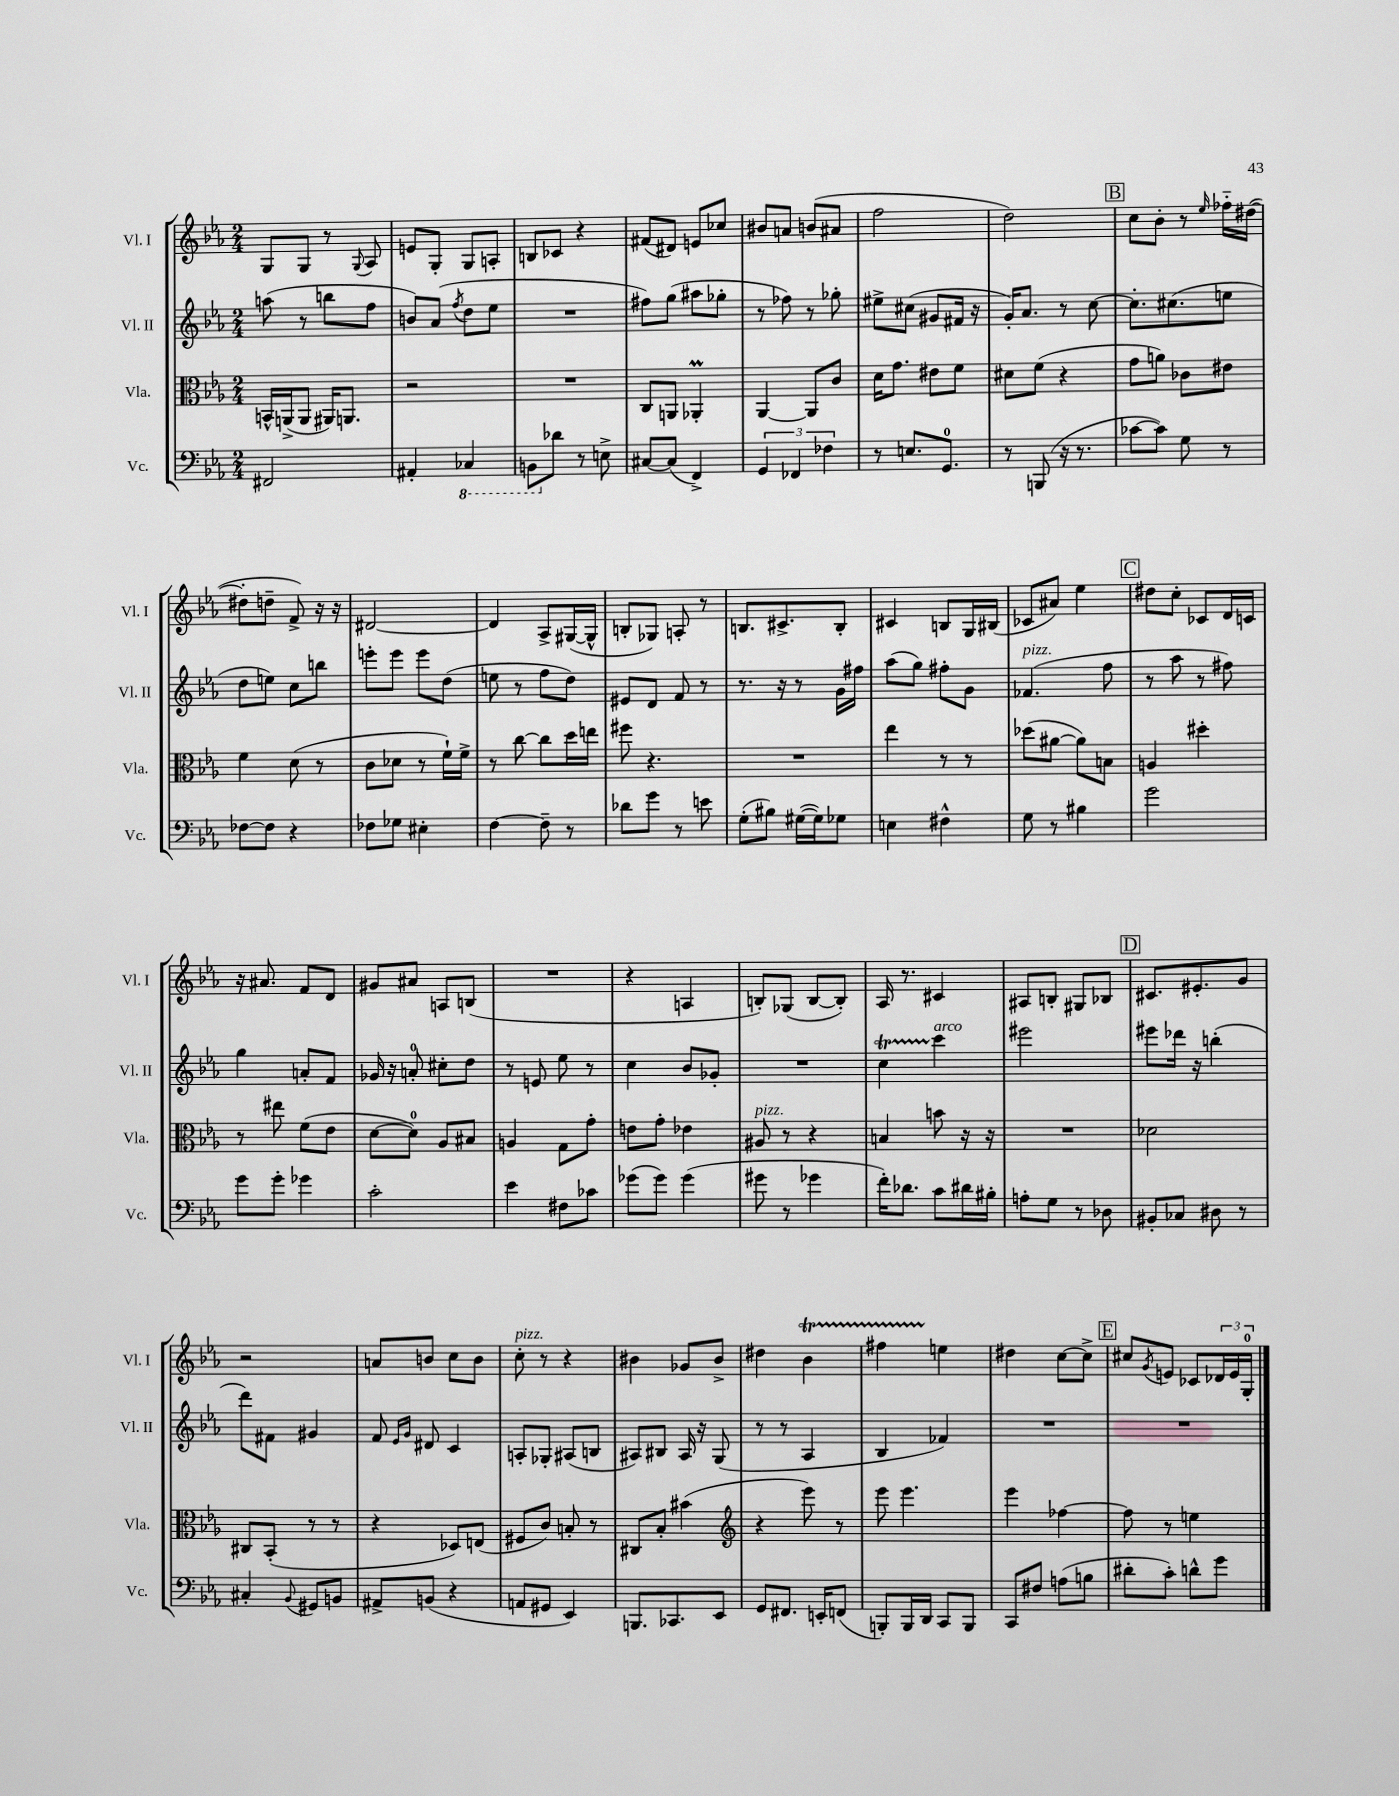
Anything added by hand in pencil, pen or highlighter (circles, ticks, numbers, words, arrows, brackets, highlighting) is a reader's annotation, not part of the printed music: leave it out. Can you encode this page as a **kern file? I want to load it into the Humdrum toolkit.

**kern	**kern	**kern	**kern
*staff4	*staff3	*staff2	*staff1
*clefF4	*clefC3	*clefG2	*clefG2
*k[b-e-a-]	*k[b-e-a-]	*k[b-e-a-]	*k[b-e-a-]
*M2/4	*M2/4	*M2/4	*M2/4
2FF#/	16BB^^/LL	(8aa\	8G/L
.	(16AA^/J	.	.
.	8AA/J	8r	8G/J
.	16AA#/LK)	8bb\L	8r
.	8.AA/J	.	.
.	.	.	8qqG/
.	.	8ff\J	8A-/
=	=	=	=
4AA#'/	2r	8b/L)	8e/L
.	.	(8a-/J	8G'/J
.	.	8qff/	.
4CC-/	.	8dd\L	8G/L
.	.	8ee-\J	8A'/J
=	=	=	=
8BBB\L	2r	2r	8B/L
8d-\J	.	.	8c-/J
8r	.	.	4r
8E^\	.	.	.
=	=	=	=
[8C#/L	8C/L	8ff#\L)	(8f#/L
(8C#/]J	8AA/J	(8gg\J	8d#/J)
4FF^/)	4AA-'/	8aa#\L	8e/L
.	.	8gg-'\J	8cc-/J
=	=	=	=
6GG/	[4AA-/	8r	8b#/L
.	.	8ff-\)	8a/J
6FF-/	.	.	.
.	8AA-/]L	8r	(8b/L
6F-\	.	.	.
.	8c/J	8gg-'\	8a#/J
=	=	=	=
8r	16d\LK	8ee#^\L	2ff\
.	8.g\J	.	.
8.E/L	.	(8cc#\J	.
.	8e#\L	8g#/L	.
8.GG/J	.	.	.
.	8f\J	16f#/Jk	.
.	.	16r	.
=	=	=	=
8r	8d#\L	16g'/LK)	2dd\)
.	.	8.a-/J	.
(8BBB/	(8f\J	.	.
16r	4r	8r	.
8.r	.	.	.
.	.	[8cc\	.
=	=	=	=
[8c-\L	8g\L	8.cc'\]L	8cc\L
8c-\]J)	8a\J)	.	8b-'\J
.	.	(8.cc#\	.
8G\	8c-\L	.	8r
.	.	.	16qqee-/
8r	8e#\J	8ee\J	16ff-'~\LL
.	.	.	([16dd#\JJ
=	=	=	=
[8F-\L	4f\	8dd\L	8dd#'\]L
8F-\]J	.	8ee\J)	8dd~\J
4r	(8d\	8cc\L	8f^/)
.	8r	8bb\J	16r
.	.	.	16r
=	=	=	=
8F-\L	8c\L	8eee'\L	[2d#/
8G-\J	8d-\J	8eee\J	.
4E#'\	8r	8eee\L	.
.	16f`\LL)	(8dd\J	.
.	16f^\JJ	.	.
=	=	=	=
[4F\	8r	8ee\	4d#/]
.	[8cc\	8r	.
8F~\]	8cc\]L	8ff\L	8A-^/L
8r	16dd\L	8dd\J)	([16G#/L
.	16ee\JJ	.	16G#^^/]JJ
=	=	=	=
8d-\L	8ff#\	8e#/L	8B'/L
8g\J	4.r	8d/J	8G-/J)
8r	.	8f/	8A'/
8e\	.	8r	8r
=	=	=	=
(8G'\L	2r	8.r	8.B/L
8B#\J)	.	.	.
.	.	16r	8.c#^/
([16G#\LL	.	8r	.
16G#\]J)	.	.	.
8G-\J	.	16g\LL	8B'/J
.	.	16ff#\JJ	.
=	=	=	=
4E\	4ee-\	(8aa-\L	4c#/
.	.	8gg\J)	.
4F#^^\	8r	8ff#'\L	8B/L
.	8r	8g\J	16G/L
.	.	.	(16B#/JJ
=	=	=	=
8G\	(8dd-\L	(4.f-/	8c-/L
8r	[8a#\J	.	8a#/J)
4B#\	8a#\]L)	.	4ee-\
.	8B\J	8ff\	.
=	=	=	=
2g\	4A/	8r	8dd#\L
.	.	8aa-\	8cc'\J
.	4dd#'\	8r	8c-/L
.	.	8ff#\)	16d/L
.	.	.	16c/JJ
=	=	=	=
8g\L	8r	4gg\	16r
.	.	.	8.a#/
8g'\J	8ee#\	.	.
4g-\	(8f\L	8a'/L	8f/L
.	8e-\J	8f/J	8d/J
=	=	=	=
2c'\	[8d\L	16g-/	8g#/L
.	.	16r	.
.	8d\]J)	8a'/	8a#/J
.	8A-/L	8cc#'\L	8A/L
.	8B#/J	8dd\J	(8B/J
=	=	=	=
4e-\	4A/	8r	2r
.	.	8e/	.
8F#\L	8G\L	8ee-\	.
8c-\J	8g'\J	8r	.
=	=	=	=
(8g-\L	8e\L	4cc\	4r
8g-\J)	8g'\J	.	.
(4g-\	4e-\	8b-/L	4A/
.	.	8g-'/J	.
=	=	=	=
8g#\	8A#/	2r	8B'/L)
8r	8r	.	(8G-/J
4g-\	4r	.	[8B/L
.	.	.	8B'/]J)
=	=	=	=
16f'\LK)	4B/	4cc\	16A-/
8.d-\J	.	.	8.r
8c\L	8b\	4ccc\	4c#/
16d#\L	16r	.	.
16B#'\JJ	16r	.	.
=	=	=	=
8A'\L	2r	2eee#\	8A#/L
8G\J	.	.	8B'/J
8r	.	.	8G#/L
8D-\	.	.	8B-/J
=	=	=	=
8BB#'/L	2d-\	8eee#\L	8.c#/L
8C-/J	.	16ddd-\Jk	.
.	.	16r	8.e#'/
8D#\	.	(4bb'\	.
8r	.	.	8g/J
=	=	=	=
4C#'/	8C#/L	8ddd\L)	2r
.	(8BB-'/J	8f#\J	.
8qqBB-/	.	.	.
8GG#/L	8r	4g#/	.
8BB/J	8r	.	.
=	=	=	=
8AA#^/L	4r	8f/	8a/L
.	.	16qqe-/LL	.
.	.	16qqg/JJ	.
(8BB/J	.	8d#/	8b/J
4r	8D-/L)	4c/	8cc\L
.	(8E/J	.	8b\J
=	=	=	=
8AA/L	8F#/L	8A'/L	8cc'\
8GG#/J	8c/J)	8G-'/J	8r
4EE-/)	8B'/	(8A#/L	4r
.	8r	8B/J	.
=	=	=	=
8.BBB/L	8C#/L	8A#/L)	4b#\
.	8B-'/J	8B#/J	.
8.CC-/	.	.	.
.	(4b#\	16A#/	8g-/L
.	.	16r	.
8EE-/J	.	(8G/	8b#^/J
=	=	=	=
*	*clefG2	*	*
8GG/L	4r	8r	4dd#\
8.FF#/J	.	8r	.
.	8eee-\)	4A-/	4b-\
16EE'/LK	.	.	.
(8FF/J	8r	.	.
=	=	=	=
8BBB'/L)	8eee-\	4B-/	4ff#\
16BBB/L	4.eee-\	.	.
16DD/JJ	.	.	.
8CC/L	.	4f-/)	4ee\
8BBB/J	.	.	.
=	=	=	=
8CC/L	4eee-\	2r	4dd#\
8F#/J	.	.	.
(8A\L	[4ff-\	.	[8cc\L
8B\J	.	.	8cc^\]J
=	=	=	=
8d#'\L	8ff-\]	2r	8cc#/L
.	.	.	8qg/
8c'\J)	8r	.	8e/J
8d^^\L	4ee\	.	8c-/L
8g\J	.	.	24d-/L
.	.	.	24e/
.	.	.	24G'/JJ
==	==	==	==
*-	*-	*-	*-
